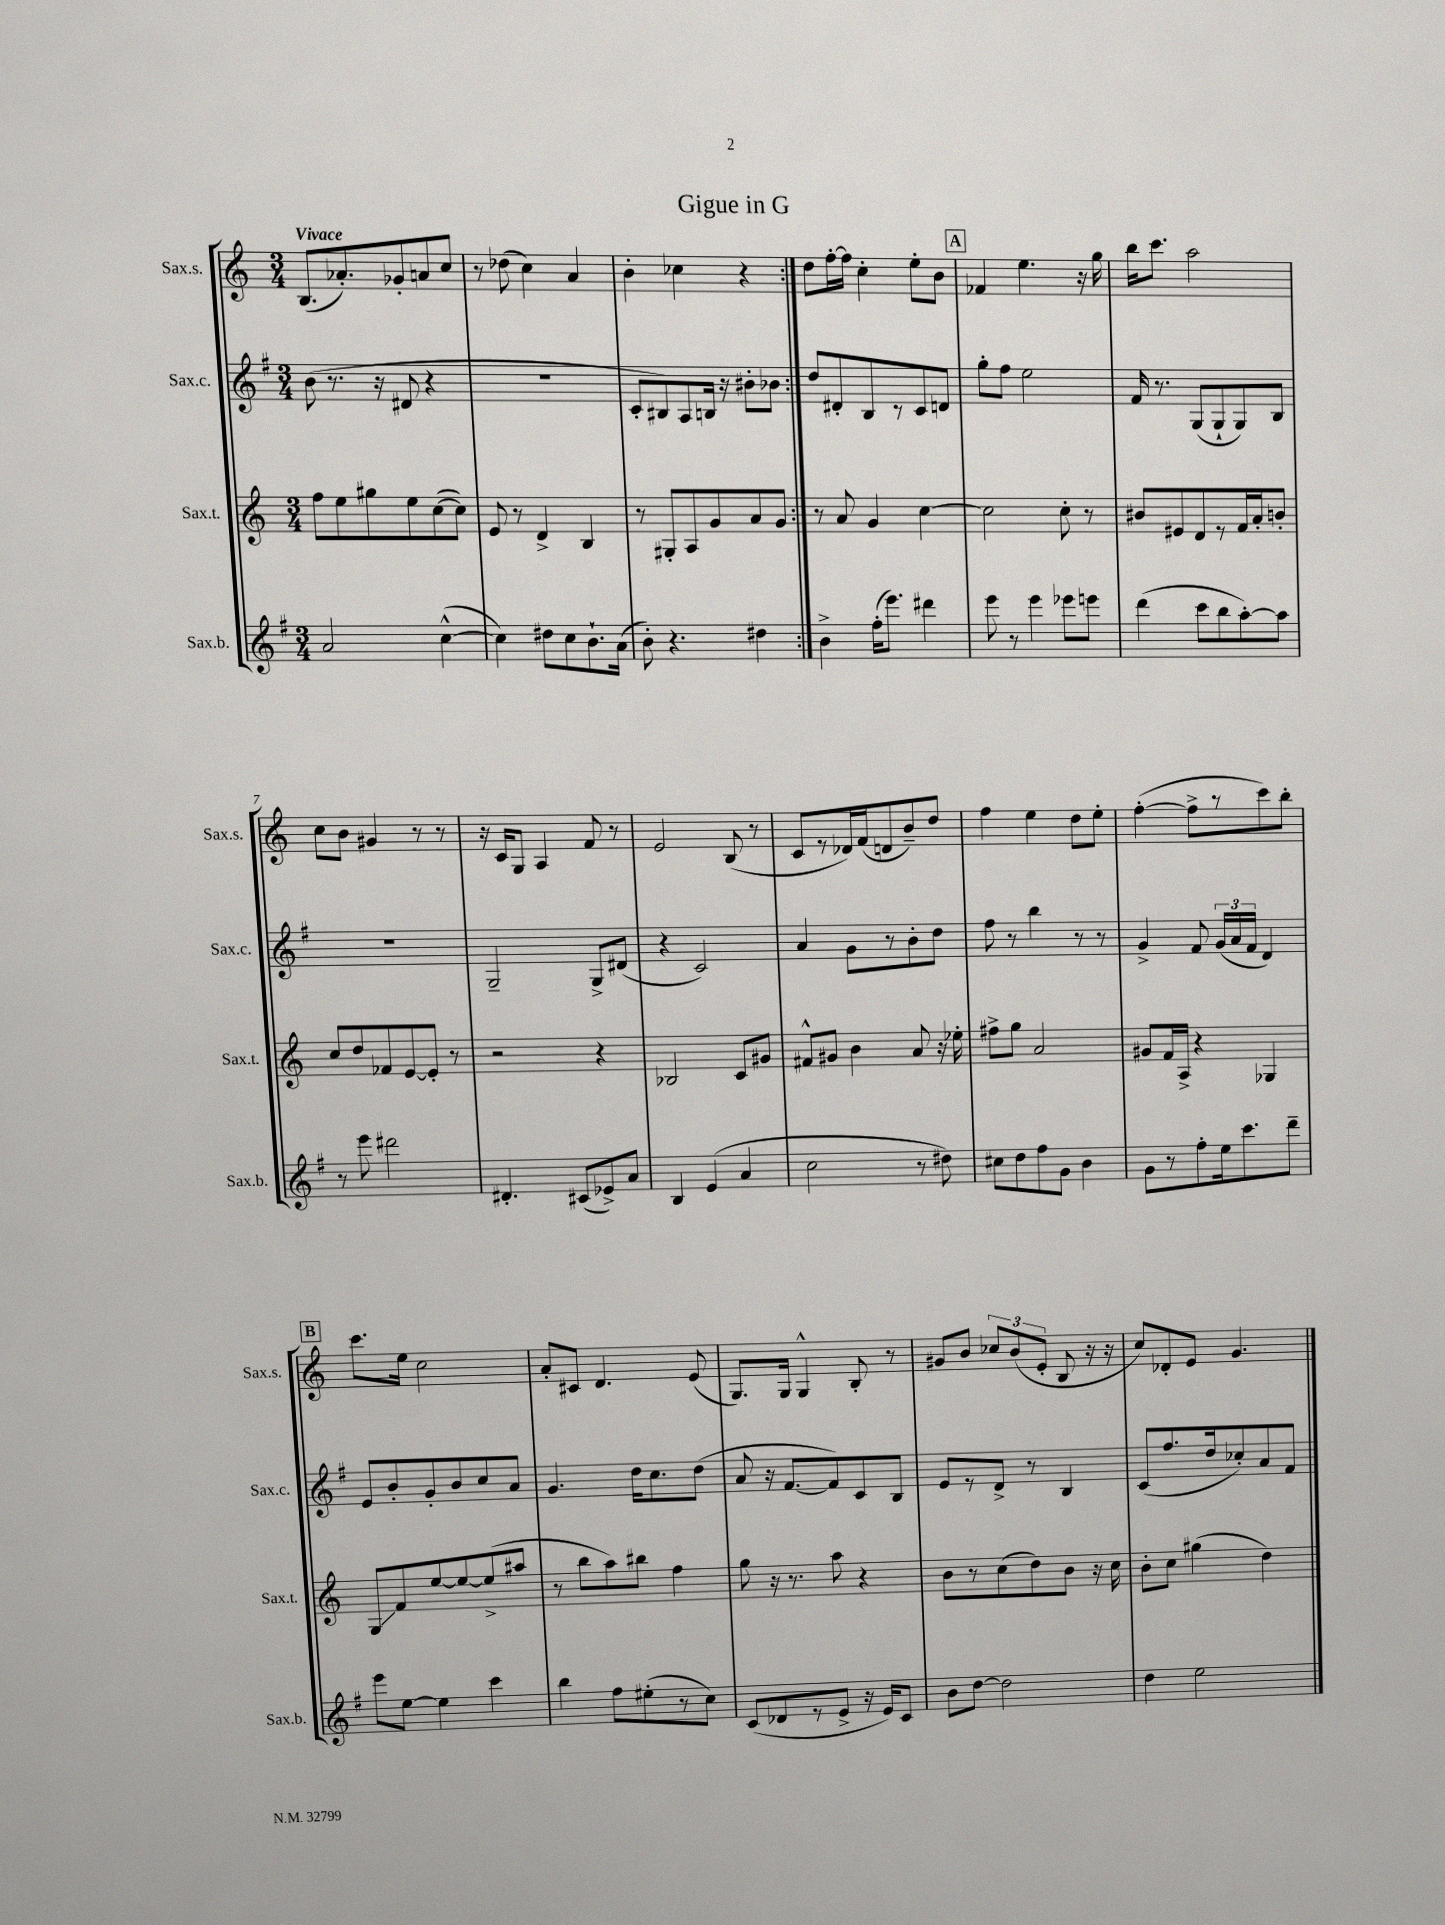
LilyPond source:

\header { title = "Gigue in G" }
<<
\new StaffGroup <<
\new Staff = "s0" \with { instrumentName = "Sax.s." shortInstrumentName = "Sax.s." } {
    \clef treble \key c \major \numericTimeSignature \time 3/4 \tempo "Vivace"
    \autoBeamOff \repeat volta 2 { b8.[( aes'8.-.) ges'8-. a'8 c''8] |
    r8 des''8( c''4) a'4 |
    b'4-. ces''4 r4 | }
    d''8[ f''16~-. f''16] c''4-. e''8[-. b'8] |
    \mark \markup { \box "A" } fes'4 e''4. r16 g''16 |
    b''16[ c'''8.] a''2 |
    c''8[ b'8] gis'4 r8 r8 |
    r16 c'16[ g8] a4 f'8 r8 |
    e'2 b8( r8 |
    c'8[ r8 des'16) f'16( d'8 b'8--) d''8] |
    f''4 e''4 d''8[ e''8]-. |
    f''4~-.( f''8[-> r8 c'''8) b''8]-. |
    \mark \markup { \box "B" } c'''8.[ e''16] c''2 |
    a'8[-. cis'8] d'4. e'8( |
    g8.[) g16] g4-^ b8-. r8 |
    gis'8[ b'8] \tuplet 3/2 { ces''8[ b'8( e'8]-. } b8 r16 r16 |
    c''8[) des'8-. e'8] g'4. \bar "|." |
}
\new Staff = "s1" \with { instrumentName = "Sax.c." shortInstrumentName = "Sax.c." } {
    \clef treble \key g \major \numericTimeSignature \time 3/4
    \autoBeamOff \repeat volta 2 { b'8( r8. r16 dis'8 r4 |
    R2. |
    c'8[-. bis8) a8 b16] r16 bis'8[-. bes'8] | }
    d''8[ dis'8-. b8 r8 c'8 d'8] |
    \mark \markup { \box "A" } g''8[-. fis''8] e''2 |
    fis'16 r8. g8[( g8-! g8) b8] |
    R2. |
    g2-- g8[-> dis'8]( |
    r4 c'2) |
    a'4 g'8[ r8 b'8-. d''8] |
    fis''8 r8 b''4 r8 r8 |
    g'4-> fis'8 \tuplet 3/2 { g'16[( a'16 fis'16] } d'4) |
    \mark \markup { \box "B" } e'8[ b'8-. g'8-. b'8 c''8 a'8] |
    g'4. d''16[ c''8. d''8]( |
    a'8 r16 fis'8.[~ fis'8) c'8 b8] |
    e'8[ r8 d'8]-> r8 b4 |
    c'8[( fis''8. d''16 ces''8-.) a'8 fis'8] \bar "|." |
}
\new Staff = "s2" \with { instrumentName = "Sax.t." shortInstrumentName = "Sax.t." } {
    \clef treble \key c \major \numericTimeSignature \time 3/4
    \autoBeamOff \repeat volta 2 { f''8[ e''8 gis''8 e''8 c''8~( c''8]) |
    e'8 r8 d'4-> b4 |
    r8 gis8[-. a8 g'8 a'8 g'8] | }
    r8 a'8 g'4 c''4~ |
    \mark \markup { \box "A" } c''2 c''8-. r8 |
    bis'8[ eis'8 d'8 r8 f'16 a'16-. b'8]-. |
    c''8[ d''8 fes'8 e'8~ e'8]-. r8 |
    r2 r4 |
    bes2 c'8[ gis'8] |
    fis'8[-^ gis'8] b'4 a'8 r16 ees''16-. |
    fis''8[-> g''8] a'2 |
    gis'8[ f'16 a16]-> r4 ges4 |
    \mark \markup { \box "B" } g8[\glissando f'8 e''8~ e''8~ e''8->( ais''8] |
    r8 b''8[ a''8) bis''8] f''4 |
    g''8 r16 r8. a''8 r4 |
    b'8[ r8 c''8( d''8) b'8] r16 c''16 |
    b'8[-. c''8] gis''4( d''4) \bar "|." |
}
\new Staff = "s3" \with { instrumentName = "Sax.b." shortInstrumentName = "Sax.b." } {
    \clef treble \key g \major \numericTimeSignature \time 3/4
    \autoBeamOff \repeat volta 2 { a'2 c''4~-^( |
    c''4) dis''8[ c''8 b'8.-! a'16]( |
    b'8-.) r4. dis''4 | }
    b'4-> fis''16[-.( e'''8.]) dis'''4 |
    \mark \markup { \box "A" } e'''8 r8 e'''4 ees'''8[ e'''8] |
    d'''4( c'''8[ b''8 a''8~-.) a''8] |
    r8 e'''8 dis'''2 |
    dis'4.-. cis'8[( ees'8->) a'8] |
    b4 e'4( a'4 |
    c''2 r8 dis''8) |
    cis''8[ d''8 fis''8 g'8] b'4 |
    g'8[ r8 fis''8-. e''16 c'''8. d'''8]-- |
    \mark \markup { \box "B" } e'''8[ e''8]~ e''4 c'''4 |
    b''4 fis''8[ eis''8-.( r8 c''8]) |
    c'8[( des'8 r8 e'8]-> r16 e'16[) c'8] |
    b'8[ d''8]~ d''2 |
    d''4 e''2 \bar "|." |
}
>>
>>
